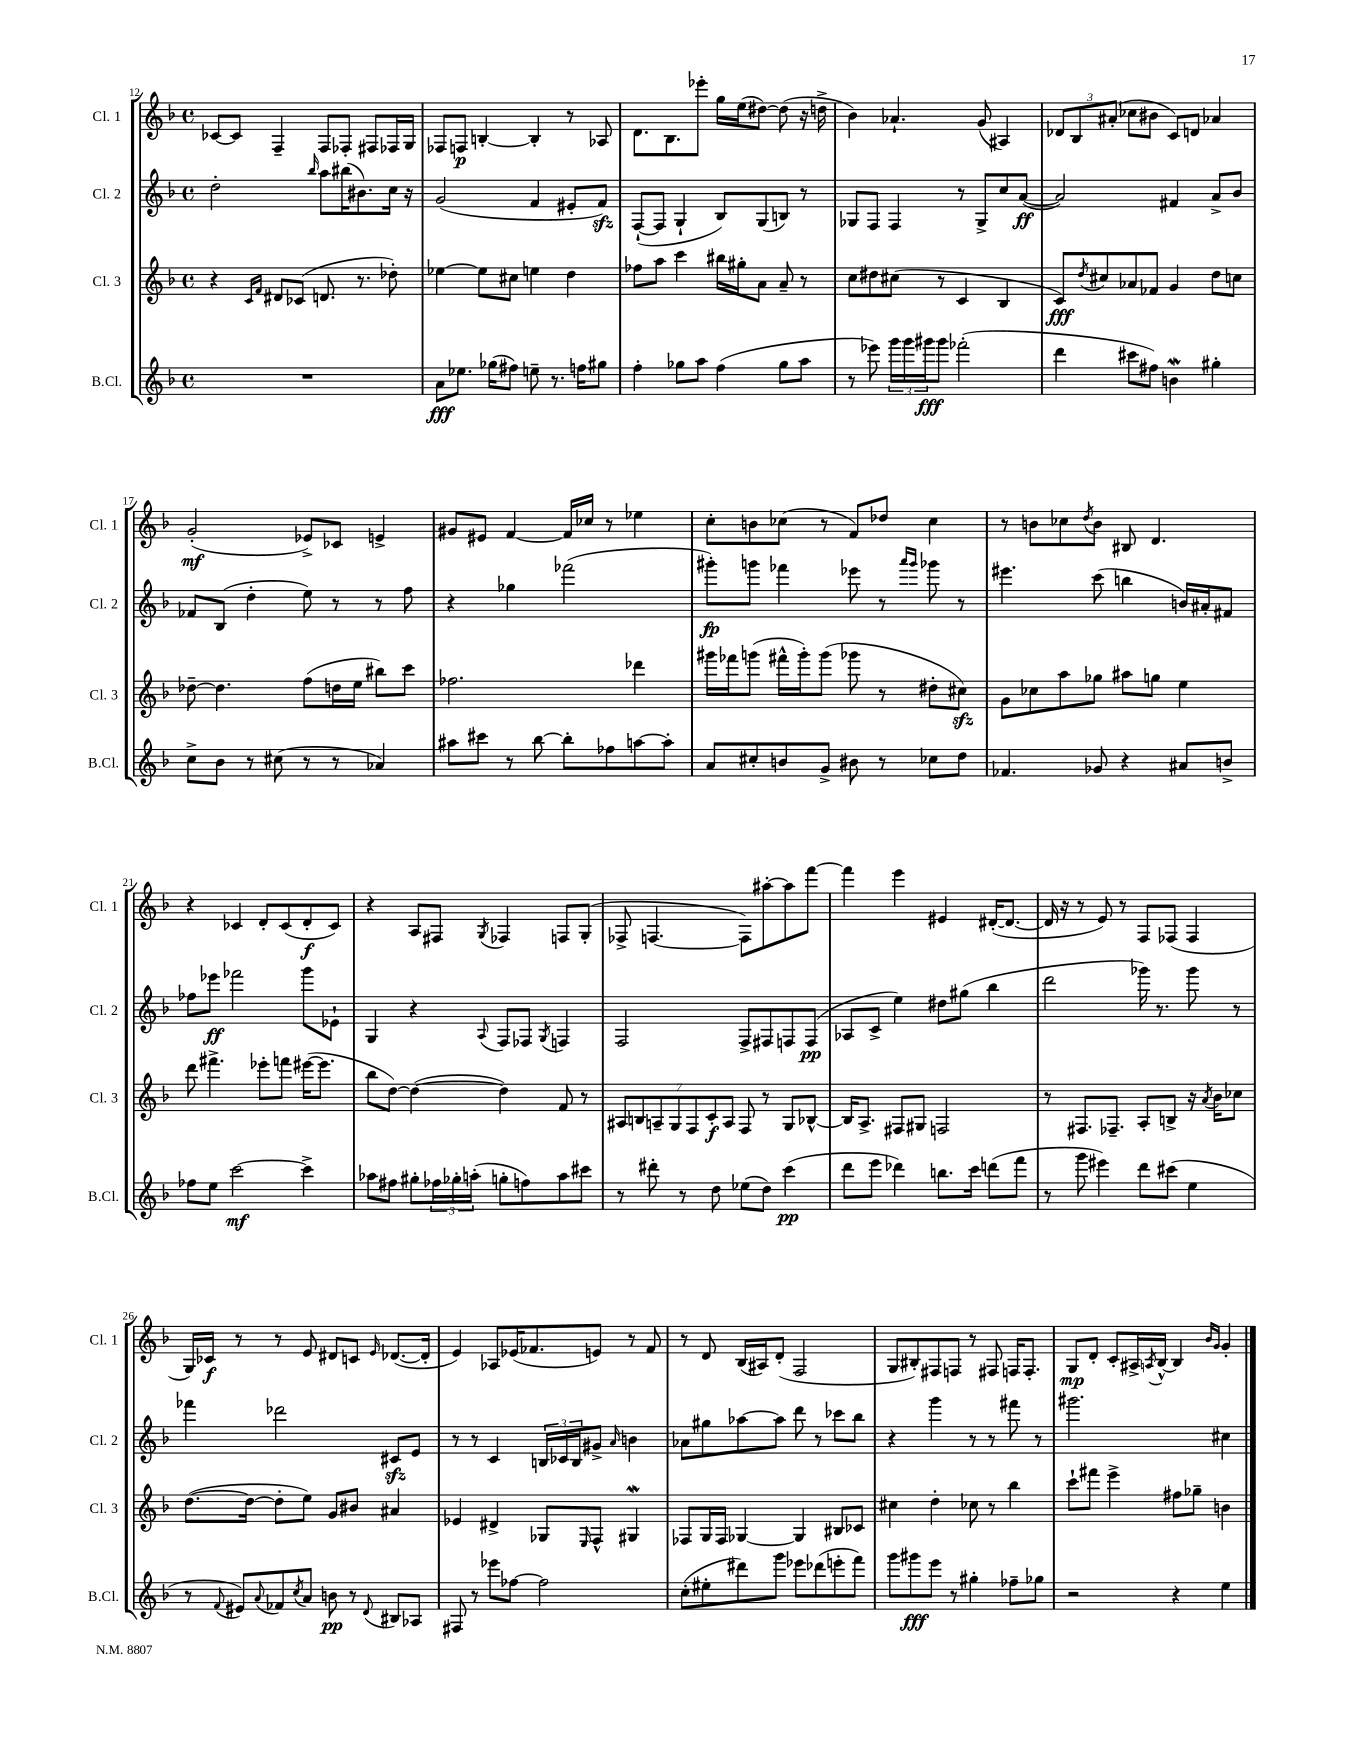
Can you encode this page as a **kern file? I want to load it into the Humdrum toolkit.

**kern	**kern	**kern	**kern
*staff4	*staff3	*staff2	*staff1
*clefG2	*clefG2	*clefG2	*clefG2
*k[b-]	*k[b-]	*k[b-]	*k[b-]
*M4/4	*M4/4	*M4/4	*M4/4
*met(c)	*met(c)	*met(c)	*met(c)
1r	4r	2dd'\	[8c-/L
.	.	.	8c-/]J
.	16qqc/LL	.	.
.	16qqf/JJ	.	.
.	8d#/L	.	4F~/
.	(8c-/J	.	.
.	.	16qqbb-/	.
.	8.d/	8aa\L	8F/L
.	.	(16bb#\K	8F-'/J
.	8.r	8.b#\)	.
.	.	.	8F#/L
.	8dd-'\)	16cc\Jk	16F-/L
.	.	16r	16G/JJ
=	=	=	=
8a\L	[4ee-\	(2g/	8F-/L
8.ee-\J	.	.	8F/J
.	8ee-\]L	.	[4B'/
(16gg-\LK	.	.	.
8ff#\J)	8cc#\J	.	.
8ee~\	4ee\	4f/	4B'/]
8.r	.	.	.
.	4dd\	8e#'/L	8r
16ff\LK	.	.	.
8gg#\J	.	8f/J)	8A-/
=	=	=	=
4ff'\	8ff-\L	([8F`/L	8.d\L
.	8aa\J	8F/]J	.
.	.	.	8.B-\
8gg-\L	4ccc\	4G`/	.
8aa\J	.	.	8eee-'\J
(4ff\	16bb#\LL	8B-/L)	16gg\LL
.	16gg#'\J	.	(16ee\J
.	8a\J	(8G/	[8dd#\J)
8gg-\L	8a~/	8B/J)	(8dd#\]
8aa\J	8r	8r	16r
.	.	.	16dd^\
=	=	=	=
8r	8cc\L	8G-/L	4b-\)
8eee-\)	8dd#\	8F/J	.
24ggg\LL	(8cc#\J	4F/	4.a-`/
24ggg\	.	.	.
24ggg#\J	.	.	.
8ggg#\J	8r	.	.
(2fff-'\	4c/	8r	.
.	.	8G-^/L	(8g/
.	4B-/	8cc/	4A#/)
.	.	([8a/J	.
=	=	=	=
4ddd\	8c/L)	2a/])	12d-/L
.	.	.	12B-/
.	8qdd/	.	.
.	8cc#/	.	.
.	.	.	(12a#'/J
8ccc#\L	8a-/	.	8cc-\L
8ff#\J)	8f-/J	.	8b#\J
4b\	4g/	4f#/	8c/L)
.	.	.	8d/J
4gg#'\	8dd\L	8a^/L	4a-/
.	8cc\J	8b-/J	.
=	=	=	=
8cc^\L	[8dd-~\	8f-/L	(2g'/
8b-\J	4.dd-\]	(8B-/J	.
8r	.	4dd'\	.
(8cc#\	.	.	.
8r	(8ff\L	8ee\)	8e-^/L)
8r	16dd\L	8r	8c-/J
.	16ee\JJ	.	.
4a-/)	8bb#\L)	8r	4e^/
.	8ccc\J	8ff\	.
=	=	=	=
8aa#\L	2.ff-\	4r	8g#/L
8ccc#\J	.	.	8e#/J
8r	.	4gg-\	[4f/
[8bb-\	.	.	.
8bb-'\]L	.	(2fff-\	16f/]LL
.	.	.	16cc-/JJ
8ff-\	.	.	8r
[8aa\	4ddd-\	.	4ee-\
8aa'\]J	.	.	.
=	=	=	=
8a/L	16ggg#\LL	8ggg#'\L)	8cc'\L
.	16fff-\J	.	.
8cc#'/	(8ggg\J	8ggg\J	8b\
8b/	16fff#^^\LL	4fff-\	(8cc-\J
.	16ggg'\J)	.	.
8g^/J	(8ggg\J	.	8r
8b#\	8ggg-\	8eee-\	8f/L)
8r	8r	8r	8dd-/J
.	.	16qqaaa/LL	.
.	.	16qqggg/JJ	.
8cc-\L	8dd#'\L	8ggg-\	4cc-\
8dd\J	8cc#\J)	8r	.
=	=	=	=
4.f-/	8g\L	4.eee#\	8r
.	8cc-\	.	8b\L
.	8aa\	.	8cc-\
.	.	.	8qdd/
8g-/	8gg-\J	(8ccc\	8b\J
4r	8aa#\L	4bb\	8B#/
.	8gg\J	.	4.d/
8a#/L	4ee\	16b/LL)	.
.	.	16a#'/J	.
8b^/J	.	8f#/J	.
=	=	=	=
8ff-\L	8ddd\	8ff-\L	4r
8ee\J	4.fff#^\	8eee-\J	.
[2ccc\	.	2fff-\	4c-/
.	8eee-'\L	.	8d'/L
.	8fff\J	.	(8c-/
4ccc^\]	([16eee#\LK	8ggg\L	8d'/
.	8.eee#\]J	.	.
.	.	8e-`\J	8c-/J)
=	=	=	=
8aa-\L	8bb-\L	4G/	4r
8ff#\J	[8dd\J)	.	.
8gg#'\L	(4dd\_	4r	8A/L
24ff-\L	.	.	8F#/J
24gg-'\	.	.	.
(24aa'\JJ	.	.	.
.	.	8qqA/	8qG/
8gg'\L	4dd\])	8F/L	4F-/
8ff\)	.	8F-/J	.
.	.	8qG/	.
8aa\	8f/	4F/	8F/L
8ccc#\J	8r	.	(8G'/J
=	=	=	=
8r	14A#/L	2F/	8F-^/
.	14B/	.	.
8ddd#'\	.	.	[4.F/
.	14A~/	.	.
.	14G/	.	.
8r	.	.	.
.	14F/	.	.
.	14c'/	.	.
8dd\	.	.	.
.	14A/J	.	.
(8ee-\L	8F/	8F^/L	8F\]L)
8dd\J)	8r	8F#/	[8aa#'\
(4ccc\	8G/L	8F/	8aa#\]
.	[8B-^^/J	(8F/J	[8fff\J
=	=	=	=
8ddd\L	16B-/]LK	8A-/L	4fff\]
.	8.A^/J	.	.
8eee\J	.	8c^/J	.
4ddd-\)	8F#/L	4ee\)	4eee\
.	8G#/J	.	.
8.bb\L	2F/	8dd#\L	4e#/
.	.	(8gg#\J	.
16ccc\Jk	.	.	.
(8ddd\L	.	4bb-\	([16d#'/LK
.	.	.	8.d#/_J
8fff\J	.	.	.
=	=	=	=
8r	8r	2ddd\	16d#/]
.	.	.	16r
8ggg\	8.F#/L	.	8r
4eee#\)	.	.	8e/)
.	8.F-~/J	.	.
.	.	.	8r
8ddd\L	8A'/L	16ggg-\)	8F/L
.	.	8.r	.
(8ccc#\J	8B^/J	.	(8F-/J
4ee\	16r	8ggg-\	4F-/
.	8qa/	.	.
.	16b-\LK	.	.
.	8cc-\J	8r	.
=	=	=	=
8r	([8.dd\L	4fff-\	16G/LL)
.	.	.	16c-/JJ
8qqf/	.	.	.
8e#/L)	.	.	8r
.	16dd\_Jk	.	.
8qqa/	.	.	.
8f-/	8dd'\]L	2ddd-\	8r
8qcc/	.	.	.
8a/J	8ee\J)	.	8e/
8b\	8g/L	.	8d#/L
8r	8b#/J	.	8c/J
8qqd/	.	.	16qqe/
8B#/L	4a#/	8c#/L	([8.d-/L
8A-/J	.	8e/J	.
.	.	.	16d-'/]Jk
=	=	=	=
8F#/	4e-/	8r	4e/)
8r	.	8r	.
8eee-\L	4d#^/	4c/	8A-/L
[8ff-\J	.	.	(16e-/K
.	.	.	8.f-/
2ff-\]	8G-/L	24B/LL	.
.	.	24c-/	.
.	.	24B/J	.
.	16qqE/	.	.
.	8F^^/J	8g#^/J	8e/J)
.	.	16qqa/	.
.	4G#/	4b\	8r
.	.	.	8f-/
=	=	=	=
(8cc'\L	8F-/L	8a-\L	8r
8ee#'\	16G/L	8gg#\	8d/
.	16F-/JJ	.	.
8ddd#\)	[4G-/	[8aa-\	(16B-/LL
.	.	.	16A#/J)
8ggg\J	.	8aa-\]J	(8d'/J
8eee-\L	4G-/]	8ddd\	2F/
(8ddd-\	.	8r	.
8eee'\	8B#/L	8ccc-\L	.
8fff\J)	8c-/J	8bb-\J	.
=	=	=	=
8ggg\L	4cc#\	4r	8G/L
8ggg#\	.	.	8B#'/)
8eee\J	4dd'\	4ggg\	8F#/
8r	.	.	8F/J
4gg#'\	8cc-\	8r	8r
.	8r	8r	8F#/
8ff-~\L	4bb-\	8fff#\	16F/LK
.	.	.	8.F'/J
8gg-\J	.	8r	.
=	=	=	=
2r	8ccc`\L	2.ggg#\	8G/L
.	8fff#\J	.	8d'/J
.	4eee^\	.	8c'/L
.	.	.	16A#^/L
.	.	.	8qA/
.	.	.	[16B-^^/JJ
4r	8ff#\L	.	4B-/]
.	8gg-~\J	.	.
.	.	.	16qqb-/LL
.	.	.	16qqg/JJ
4ee\	4b\	4cc#\	4g'/
==	==	==	==
*-	*-	*-	*-
